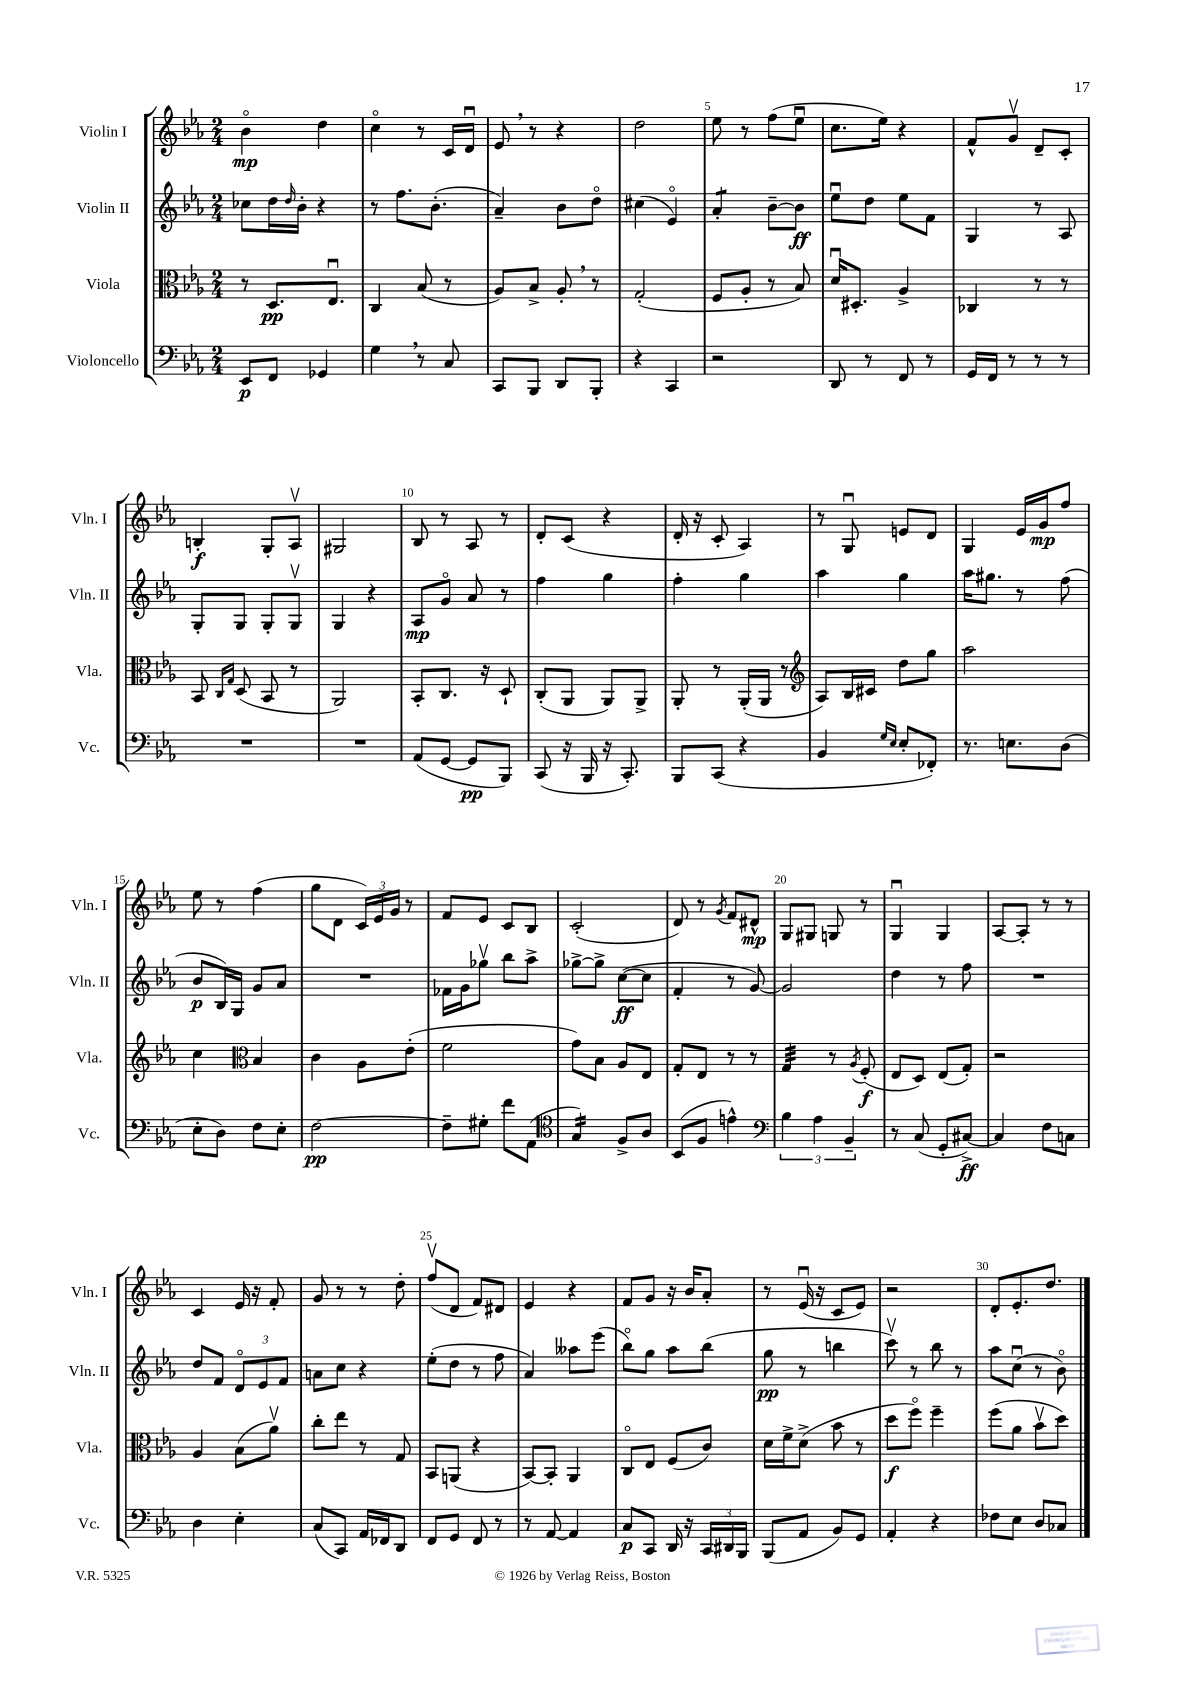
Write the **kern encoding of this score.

**kern	**kern	**kern	**kern
*staff4	*staff3	*staff2	*staff1
*clefF4	*clefC3	*clefG2	*clefG2
*k[b-e-a-]	*k[b-e-a-]	*k[b-e-a-]	*k[b-e-a-]
*M2/4	*M2/4	*M2/4	*M2/4
8EE-	8r	8cc-	4b-o
8FF	8.D	16dd	.
.	.	16qqdd	.
.	.	16b-'	.
4GG-	.	4r	4dd
.	8.E-u	.	.
=	=	=	=
4G	4C	8r	4cco
.	.	8.ff	.
8r	(8B-	.	8r
.	.	(8.b-'	.
8C	8r	.	16c
.	.	.	16du
=	=	=	=
8CC	8A-)	4a-~)	8e-
8BBB-	8B-^	.	8r
8DD	8A-'	8b-	4r
8BBB-'	8r	8ddo	.
=	=	=	=
4r	(2G'	(4cc#	2dd
4CC	.	4e-o)	.
=	=	=	=
2r	8F	4a-'	8ee-
.	8A-'	.	8r
.	8r	[8b-~	(8ff
.	8B-)	8b-]	8ee-u
=	=	=	=
8DD	16du	8ee-u	8.cc
.	8.D#'	.	.
8r	.	8dd	.
.	.	.	16ee-)
8FF	4A-^	8ee-	4r
8r	.	8f	.
=	=	=	=
16GG	4C-	4G	8f^^
16FF	.	.	.
8r	.	.	8gv
8r	8r	8r	8d~
8r	8r	8A-	8c'
=	=	=	=
2r	8BB-	8G'	4B'
.	16qqC	.	.
.	16qqG	.	.
.	(8D	8G	.
.	8BB-	8G'	8G'
.	8r	8Gv	8A-v
=	=	=	=
2r	2AA-)	4G	2G#
.	.	4r	.
=	=	=	=
(8AA-	8BB-'	8A-	8B-
[8GG	8.C	8go	8r
8GG]	.	8a-	8A-
.	16r	.	.
8BBB-)	8D`	8r	8r
=	=	=	=
(8CC	(8C'	4ff	8d'
16r	8AA-	.	(8c
16BBB-	.	.	.
16r	8AA-)	4gg	4r
8.CC')	.	.	.
.	8AA-^	.	.
=	=	=	=
8BBB-	8AA-'	4ff'	16d'
.	.	.	16r
(8CC	8r	.	8c'
4r	(16AA-'	4gg	4A-)
.	16AA-	.	.
.	8r	.	.
=	=	=	=
*	*clefG2	*	*
4BB-	8A-)	4aa-	8r
.	16B-	.	8Gu
.	16c#	.	.
16qqG	.	.	.
16qqE-	.	.	.
8E-'	8dd	4gg	8e
8FF-')	8gg	.	8d
=	=	=	=
8.r	2aa-	16aa-	4G
.	.	8.gg#	.
8.E	.	.	.
.	.	8r	16e-
.	.	.	16g
(8D	.	(8ff	8ff
=	=	=	=
8E-'	4cc	8b-	8ee-
8D)	.	16B-)	8r
.	.	16G	.
*	*clefC3	*	*
8F	4B-	8g	(4ff
8E-'	.	8a-	.
=	=	=	=
[2F	4c	2r	8gg
.	.	.	8d
.	8A-	.	24c)
.	.	.	24e-
.	.	.	24g
.	(8e-'	.	8r
=	=	=	=
8F~]	2f	16f-	8f
.	.	16g	.
8G#'	.	8gg-v	8e-
8f	.	8bb-	8c
(8AA-	.	8aa-^	8B-
=	=	=	=
*clefC4	*	*	*
4G)	8g)	[8gg-^	(2c'
.	8B-	8gg-^]	.
8F^	8A-	([8cc	.
8A-	8E-	8cc]	.
=	=	=	=
(8BB-	8G'	4f'	8d)
8F	8E-	.	8r
.	.	.	8qg
4e^^)	8r	8r	8f
.	8r	[8g)	8d#^^
=	=	=	=
*clefF4	*	*	*
6B-	4G	2g]	8G
.	.	.	8G#
6A-	.	.	.
.	8r	.	8G
6BB-~	.	.	.
.	8qA-	.	.
.	(8F'	.	8r
=	=	=	=
8r	8E-	4dd	4Gu
(8C	8D)	.	.
8GG'	(8E-	8r	4G
[8C#^)	8G')	8ff	.
=	=	=	=
4C#]	2r	2r	[8A-
.	.	.	8A-']
8F	.	.	8r
8C	.	.	8r
=	=	=	=
4D	4A-	8dd	4c
.	.	8f	.
4E-'	(8B-	12do	16e-
.	.	.	16r
.	.	12e-	.
.	8a-v)	.	8f'
.	.	12f	.
=	=	=	=
(8C	8cc'	8a	8g
8CC)	8ee-	8cc	8r
16AA-	8r	4r	8r
16FF-	.	.	.
8DD	8G	.	8dd'
=	=	=	=
8FF	8BB-	(8ee-'	(8ffv
8GG	(8AA	8dd	8d
8FF	4r	8r	8f)
8r	.	8ff	8d#
=	=	=	=
8r	[8BB-)	4a-)	4e-
[8AA-	8BB-']	.	.
4AA-]	4AA-	8aa--	4r
.	.	(8eee-	.
=	=	=	=
8C	8Co	8bb-o)	8f
8CC	8E-	8gg	8g
16DD	(8F	8aa-	16r
16r	.	.	16b-
24CC	8c)	(8bb-	8a-'
24DD#	.	.	.
24BBB-	.	.	.
=	=	=	=
(8BBB-	16d	8gg	8r
.	16f^	.	.
8AA-	(8d^	8r	(16e-u
.	.	.	16r
8BB-)	8b-	4bb	8c
8GG	8r	.	8e-)
=	=	=	=
4AA-'	8dd	8cccv)	2r
.	8ffo)	8r	.
4r	4ff~	8bb-	.
.	.	8r	.
=	=	=	=
8F-	(8ff	8aa-	8d'
8E-	8a-	(8ccu	8.e-'
8D	8b-v	8r	.
.	.	.	8.dd
8C-	8dd)	8b-o)	.
==	==	==	==
*-	*-	*-	*-
